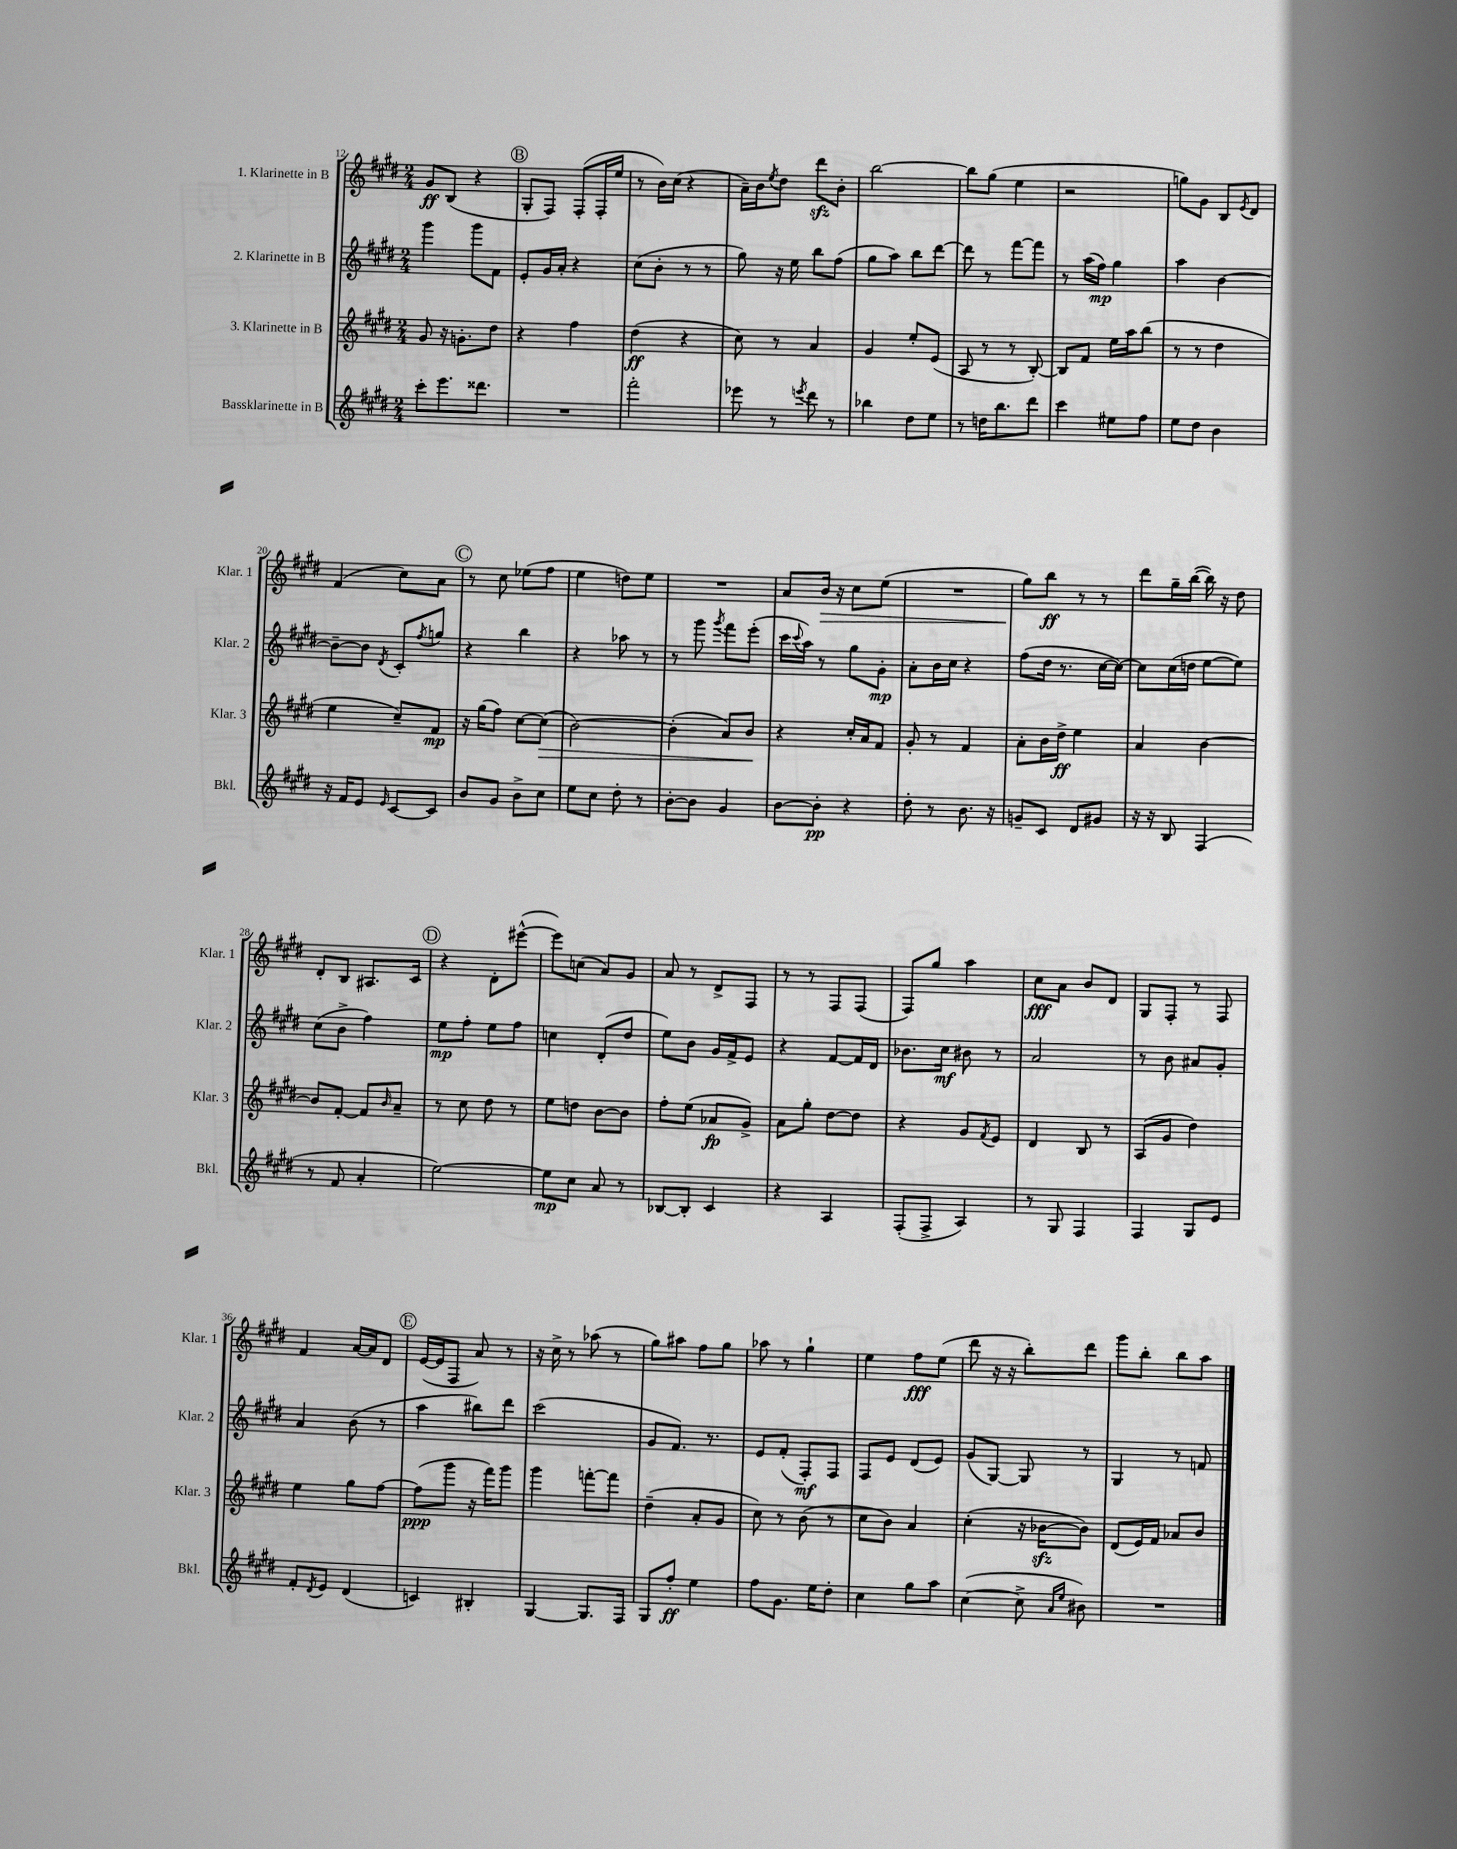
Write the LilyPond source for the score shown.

<<
\new StaffGroup <<
\new Staff = "s0" \with { instrumentName = "1. Klarinette in B" shortInstrumentName = "Klar. 1" } {
    \clef treble \key e \major \numericTimeSignature \time 2/4
    gis'8\ff b8( r4 |
    \mark \markup { \circle "B" } gis8-. fis8) fis8-.( fis16-. e''16 |
    r8 b'16) cis''16( r4 |
    a'16--) b'16 \acciaccatura { e''8 } dis''8 dis'''8\sfz b'8-. |
    b''2~ |
    b''8 gis''8( e''4 |
    r2 |
    g''8) gis'8 b8 \acciaccatura { e'8 } dis'8 |
    fis'4( cis''8) a'8 |
    \mark \markup { \circle "C" } r8 cis''8 ees''8( fis''8 |
    e''4 d''8) e''8 |
    R2 |
    a'8 b'16\> r16 cis''8 e''8( |
    R2 |
    gis''8\!) b''8\ff r8 r8 |
    dis'''8 gis''16-- b''16~( b''16) r16 dis''8 |
    dis'8-. b8 ais8. cis'16 |
    \mark \markup { \circle "D" } r4 dis'8-. eis'''8~-^( |
    eis'''8) c''8( a'8) gis'8 |
    a'8 r8 dis'8-> fis8 |
    r8 r8 fis8 fis8( |
    fis8) gis''8 a''4 |
    cis''8\fff a'8 b'8 dis'8 |
    gis8 fis8-. r8 fis8 |
    fis'4 a'16~ a'16 dis'8 |
    \mark \markup { \circle "E" } e'16~( e'16 fis8 a'8) r8 |
    r16 cis''16-> r8 aes''8( r8 |
    gis''8) ais''8 fis''8 gis''8 |
    aes''8 r8 gis''4-! |
    e''4 fis''8\fff e''8( |
    dis'''8 r16 r16 b''8-.) dis'''8 |
    gis'''8 b''8-. b''8 a''8 \bar "|." |
}
\new Staff = "s1" \with { instrumentName = "2. Klarinette in B" shortInstrumentName = "Klar. 2" } {
    \clef treble \key e \major \numericTimeSignature \time 2/4
    gis'''4 gis'''8 fis'8 |
    \mark \markup { \circle "B" } e'8-. gis'16 a'16-. r4 |
    cis''8( b'8-. r8 r8 |
    gis''8) r16 e''16 b''8 fis''8( |
    gis''8 a''8) b''8 dis'''8~ |
    dis'''8 r8 fis'''8~ fis'''8 |
    r8 a''16( fis''16\mp) gis''4 |
    a''4 b'4~ |
    b'8~-- b'8 \acciaccatura { dis'8 } cis'8-. \acciaccatura { fis''8 } g''8 |
    \mark \markup { \circle "C" } r4 b''4 |
    r4 aes''8 r8 |
    r8 gis'''8 \acciaccatura { gis'''8 } fis'''8 e'''8-.( |
    cis'''16 \appoggiatura { cis'''8 } a''16) r8 gis''8 gis'8-.\mp |
    a'8-. b'16 cis''16 r4 |
    fis''8( dis''16 r8. cis''16~ cis''16~) |
    cis''8 cis''16( d''16 e''8~ e''8) |
    cis''8( b'8-> fis''4) |
    \mark \markup { \circle "D" } e''8\mp fis''8-. e''8 fis''8 |
    c''4 dis'8-.( dis''8 |
    e''8) b'8 gis'16 fis'16-> e'8 |
    r4 fis'8~ fis'16 dis'16 |
    bes'8. cis''16\mf bis'8 r8 |
    a'2 |
    r8 b'8 ais'8 gis'8-. |
    a'4 b'8( r8 |
    \mark \markup { \circle "E" } a''4 bis''8) dis'''8 |
    cis'''2( |
    gis'8 fis'8.) r8. |
    e'8 fis'8-.( fis8-.\mf) fis8 |
    fis8 e'8 dis'8( e'8) |
    gis'8( gis8~) gis8 r8 |
    gis4 r8 f'8 \bar "|." |
}
\new Staff = "s2" \with { instrumentName = "3. Klarinette in B" shortInstrumentName = "Klar. 3" } {
    \clef treble \key e \major \numericTimeSignature \time 2/4
    gis'8 r16 g'8.-. dis''8 |
    \mark \markup { \circle "B" } r4 fis''4 |
    dis''4\ff( r4 |
    cis''8) r8 a'4 |
    gis'4 e''8-. e'8( |
    a8 r8 r8 b8~-.) |
    b8 fis'8 e''16 a''16 b''8( |
    r8 r8 dis''4 |
    e''4 cis''8--) fis'8\mp |
    \mark \markup { \circle "C" } r16 gis''16( fis''8) cis''8~ cis''8\>( |
    b'2~) |
    b'4-.( a'8) b'8\! |
    r4 cis''16-. a'16 fis'8 |
    gis'8-. r8 fis'4 |
    a'8-. b'16 dis''16->\ff e''4 |
    a'4 b'4~ |
    b'8 fis'8~-. fis'8 \grace { b'16 } a'8-- |
    \mark \markup { \circle "D" } r8 cis''8 dis''8 r8 |
    e''8 d''8 b'8~ b'8 |
    fis''8-. e''8( aes'8\fp gis'8->) |
    a'8 gis''8-. dis''8~ dis''8 |
    r4 gis'8 \acciaccatura { fis'8 } e'8 |
    dis'4 b8 r8 |
    a8( gis'8 dis''4) |
    e''4 gis''8 fis''8~ |
    \mark \markup { \circle "E" } fis''8\ppp( gis'''8 r16 fis'''16) gis'''8 |
    gis'''4 f'''8~-. f'''8 |
    dis''4--( a'8-. gis'8 |
    cis''8) r8 b'8( r8 |
    cis''8 b'8) a'4 |
    cis''4-.( r16 bes'16~\sfz bes'8) |
    dis'8( e'16) fis'16 aes'8 b'8 \bar "|." |
}
\new Staff = "s3" \with { instrumentName = "Bassklarinette in B" shortInstrumentName = "Bkl." } {
    \clef treble \key e \major \numericTimeSignature \time 2/4
    cis'''8-. e'''8. disis'''8. |
    \mark \markup { \circle "B" } R2 |
    fis'''2-. |
    ees'''8 r8 \acciaccatura { e'''8 } dis'''8 r8 |
    bes''4 dis''8 e''8 |
    r8 d''16 b''8. dis'''8 |
    cis'''4 eis''8 fis''8 |
    e''8 dis''8 b'4 |
    r16 fis'16 e'8 \grace { e'16 } cis'8~ cis'8 |
    \mark \markup { \circle "C" } b'8 gis'8 b'8-> cis''8 |
    e''8 cis''8 dis''8-. r8 |
    b'8~-. b'8 gis'4 |
    b'8~ b'8-.\pp r4 |
    dis''8-. r8 b'8. r16 |
    g'8-- cis'8 dis'8 gis'8 |
    r16 r16 b8 fis4( |
    r8 fis'8 a'4-. |
    \mark \markup { \circle "D" } e''2~) |
    e''8\mp cis''8 a'8 r8 |
    bes8~ bes8-. cis'4 |
    r4 a4 |
    fis8-.( fis8-> a4) |
    r8 gis8 fis4 |
    fis4 gis8 e'8 |
    fis'8-. \acciaccatura { dis'8 } e'8 dis'4( |
    \mark \markup { \circle "E" } c'4) bis4-. |
    gis4~ gis8. fis16 |
    gis8 fis''8-.\ff e''4 |
    fis''8 gis'8. e''16 dis''8-. |
    cis''4 gis''8 a''8 |
    cis''4~( cis''8-> \grace { a'16 e''16 } bis'8) |
    R2 \bar "|." |
}
>>
>>
\layout { \context { \Score currentBarNumber = #12 } }
